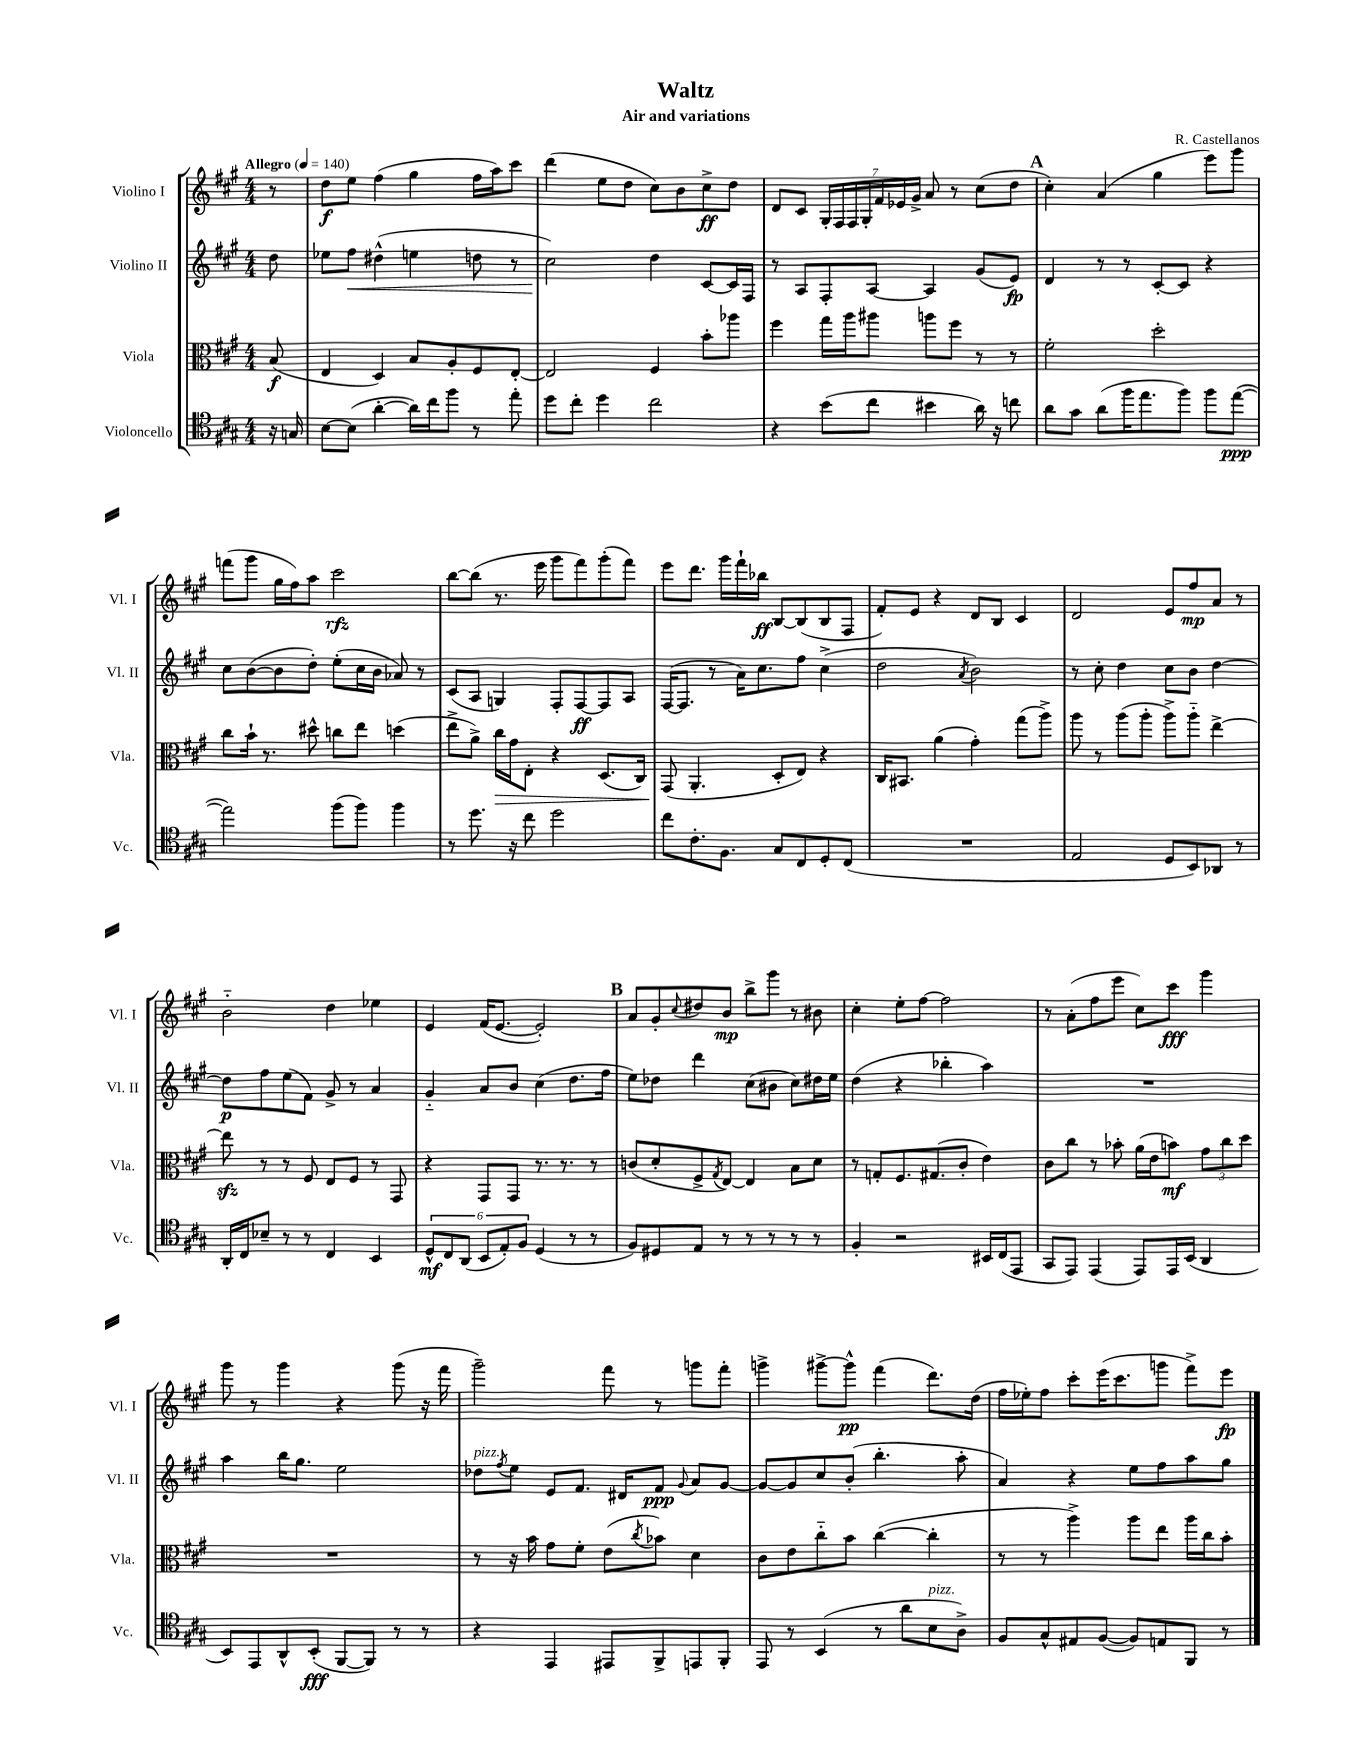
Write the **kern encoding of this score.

**kern	**kern	**kern	**kern
*staff4	*staff3	*staff2	*staff1
*clefC4	*clefC3	*clefG2	*clefG2
*k[f#c#g#]	*k[f#c#g#]	*k[f#c#g#]	*k[f#c#g#]
*M4/4	*M4/4	*M4/4	*M4/4
*MM140	*MM140	*MM140	*MM140
16r	(8B	8dd	8r
16G	.	.	.
=	=	=	=
[8B	4E	8ee-	8dd
(8B]	.	8ff#	8ee
[4a'	4D)	(4dd#^^	(4ff#
16a])	8B	4ee	4gg#
16cc#	.	.	.
8ff#	8A'	.	.
8r	8F#	8dd	16ff#
.	.	.	16aa)
8ee'	[8E'	8r	8ccc#
=	=	=	=
8dd	2E]	2cc#)	(4ddd
8cc#'	.	.	.
4dd	.	.	8ee
.	.	.	8dd
2cc#	4F#	4dd	8cc#)
.	.	.	8b
.	8b'	[8c#	8cc#^
.	8aa-	16c#]	8dd
.	.	16F#	.
=	=	=	=
4r	4ff#	8r	8d
.	.	8A	8c#
(8b	16gg#	8F#'	28G#'
.	.	.	28F#
.	16aa	.	.
.	.	.	28F#
.	.	.	28G#'
8cc#	8aa#	[8A	.
.	.	.	28f#
.	.	.	28e-
.	.	.	28g#^
4b#	8aa	4A]	8a
.	8ff#	.	8r
16a)	8r	(8g#	(8cc#
16r	.	.	.
8cc	8r	8e)	8dd
=	=	=	=
8a	2f#'	4d	4cc#')
8g#	.	.	.
(8a	.	8r	(4a
16ff#	.	8r	.
8.ee	.	.	.
.	2dd'	[8c#'	4gg#
8ff#)	.	8c#]	.
8ff#	.	4r	8eee)
([8ee	.	.	8ggg#
=	=	=	=
2ee])	8cc#	8cc#	(8fff
.	16b`	([8b	8ggg#
.	8.r	.	.
.	.	8b]	16gg#
.	.	.	16ff#)
.	8dd#^^	8dd')	8aa
(8ff#	8cc	(8ee'	2ccc#
8ff#)	8ee	16cc#	.
.	.	16b	.
4ff#	(4dd	8a-)	.
.	.	8r	.
=	=	=	=
8r	8ee^	(8c#	[8bb
8.dd	8a^)	8A	(8bb]
.	16cc#	4G)	8.r
16r	16g#	.	.
8cc#	8E'	.	.
.	.	.	16eee
2dd	4r	8F#'	8ggg#
.	.	[8F#	8fff#)
.	(8.D	8F#]	(8ggg#'
.	.	8A	8fff#)
.	16C#)	.	.
=	=	=	=
8cc#	(8GG#	([16F#	8eee
.	.	8.F#]	.
8.c#'	4.AA'	.	8.ddd
.	.	8r	.
8.F#	.	.	16ggg#
.	.	16a)	16fff#`
.	.	8.cc#	16bb-
8G#	8D'	.	[8B
8C#	8E)	8ff#	(8B]
8D'	4r	(4cc#^	8B
(8C#	.	.	8F#
=	=	=	=
1r	16C#	2dd	8f#')
.	8.BB#	.	.
.	.	.	8e
.	(4a	.	4r
.	.	8qa	.
.	4g#')	2b)	8d
.	.	.	8B
.	(8gg#	.	4c#
.	8aa^)	.	.
=	=	=	=
2E	8aa	8r	2d
.	8r	8cc#'	.
.	(8aa	4dd	.
.	8aa'	.	.
8D	8aa^)	8cc#	8e
8BB)	8aa'~	8b	8ff#
8AA-	[4ee^	[4dd	8a
8r	.	.	8r
=	=	=	=
16AA'	8ee]	8dd]	2b'~
16C#	.	.	.
8B-~	8r	8ff#	.
8r	8r	(8ee	.
8r	8F#	8f#)	.
4C#	8E	8g#^	4dd
.	8F#	8r	.
4BB	8r	4a	4ee-
.	8GG#	.	.
=	=	=	=
12D^^	4r	4g#'~	4e
12C#	.	.	.
(12AA	.	.	.
12BB	8GG#	8a	(16f#
.	.	.	[8.e
12E')	.	.	.
.	8GG#	8b	.
12F#	.	.	.
(4D	8.r	(4cc#	2e'])
.	8.r	.	.
8r	.	8.dd	.
8r	8r	.	.
.	.	16ff#	.
=	=	=	=
8F#)	(8c	8ee)	8a
8D#	8d'	8dd-	8g#'
.	.	.	8qqcc#
8E	8F#^	4ddd	8dd#
.	8qG#	.	.
8r	[8E)	.	8b
8r	4E]	(8cc#	8bb^
8r	.	8b#	8ggg#
8r	8B	8cc#)	8r
8r	8d	16dd#	8b#
.	.	16ee	.
=	=	=	=
4F#'	8r	(4dd	4cc#'
.	8G'	.	.
2r	8.F#	4r	8ee'
.	.	.	[8ff#
.	(8.G#	.	.
.	.	4bb-'	2ff#]
.	8c#'	.	.
16BB#	4e)	4aa)	.
(16C#	.	.	.
8EE	.	.	.
=	=	=	=
8GG#	8c#	1r	8r
8EE)	8cc#	.	(8a'
(4EE	8r	.	8ff#
.	8b-'	.	8eee
8EE)	(16a	.	8cc#)
.	16e	.	.
16EE	8b)	.	8ccc#
(16BB	.	.	.
4AA	12g#	.	4ggg#
.	12cc#	.	.
.	12dd	.	.
=	=	=	=
8BB)	1r	4aa	8ggg#
8EE	.	.	8r
8AA^^	.	16bb	4ggg#
.	.	8.gg#	.
(8BB'	.	.	.
[8FF#	.	2ee	4r
8FF#])	.	.	.
8r	.	.	(8ggg#
8r	.	.	16r
.	.	.	16fff#
=	=	=	=
4r	8r	8dd-	2ggg#~)
.	.	8qff#	.
.	16r	8ee	.
.	16b	.	.
4EE	8g#	8e	.
.	8f#'	8.f#	.
8EE#	(8e	.	8fff#
.	.	16d#	.
.	8qcc#	.	.
8FF#^	8b-)	8f#	8r
.	.	8qqg#	.
8EE	4d	8a	8ggg
8FF#'	.	[8g#	8fff#'
=	=	=	=
8EE	8c#	8g#_	4ggg^
8r	8e	8g#]	.
(4BB	8cc#'~	8cc#	[8ggg#^
.	8b	(8b'	8ggg#^^]
8r	([4cc#	4.bb'	(4fff#
8a	.	.	.
8B	4cc#']	.	8.ddd)
8A^)	.	8aa'	.
.	.	.	(16dd
=	=	=	=
8F#	8r	4a)	16ff#
.	.	.	16ee-')
8G#^^	8r	.	8ff#
8E#	4aa^)	4r	8ccc#'
([8F#	.	.	(16eee
.	.	.	8.ccc#
8F#])	8aa	8ee	.
8E	8ee	8ff#	8ggg
8FF#	16aa	8aa	8fff#^)
.	16cc#	.	.
8r	8b'	8gg#	8eee
==	==	==	==
*-	*-	*-	*-
